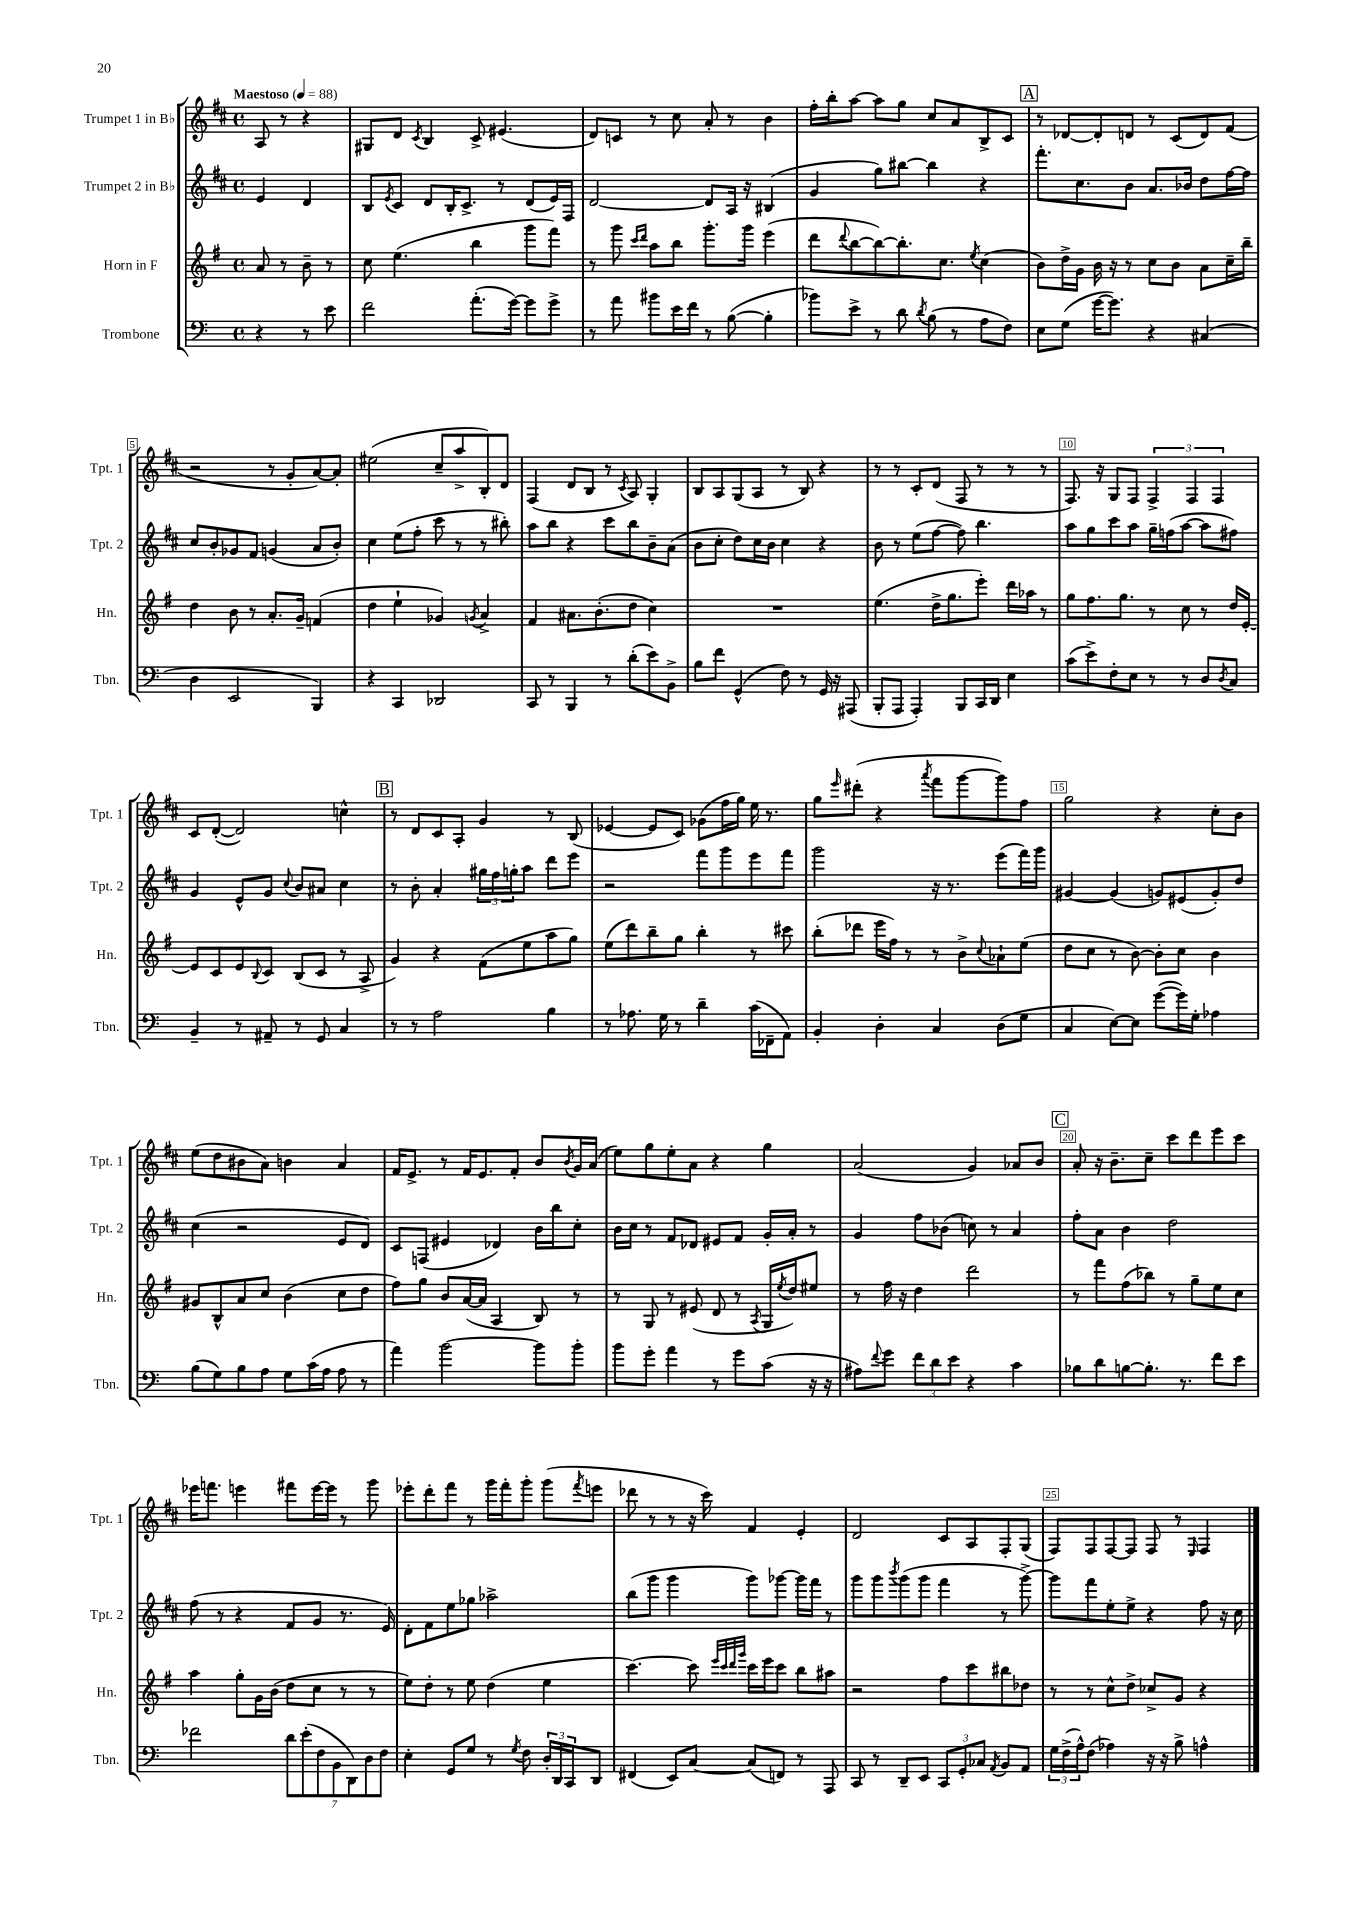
<<
\new StaffGroup <<
\new Staff = "s0" \with { instrumentName = "Trumpet 1 in Bb" shortInstrumentName = "Tpt. 1" } {
    \clef treble \key d \major \defaultTimeSignature \time 4/4 \partial 2 \tempo "Maestoso" 4 = 88
    a8 r8 r4 |
    gis8 d'8 \acciaccatura { cis'8 } b4 cis'8-> eis'4.( |
    d'8) c'8 r8 cis''8 a'8-. r8 b'4 |
    fis''16-. b''16-. a''8~ a''8 g''8 cis''8 a'8 b8-> cis'8 |
    \mark \markup { \box "A" } r8 des'8~ des'8-. d'8 r8 cis'8( d'8) fis'8( |
    r2 r8 g'8-. a'8~) a'8-. |
    eis''2( cis''8-- a''8-> b8-.) d'8 |
    fis4( d'8 b8 r8 \acciaccatura { cis'8 } a8) g4-. |
    b8 a8 g8( a8 r8 b8) r4 |
    r8 r8 cis'8-. d'8( fis8 r8 r8 r8 |
    fis8.) r16 g8 fis8 \tuplet 3/2 { fis4-> fis4 fis4 } |
    cis'8 d'8~-.( d'2) c''4-^ |
    \mark \markup { \box "B" } r8 d'8 cis'8 a8-. g'4 r8 b8( |
    ees'4~ ees'8 cis'8) ges'8( fis''16 g''16) e''16 r8. |
    g''8 \grace { e'''16 } dis'''8-.( r4 \acciaccatura { a'''8 } fis'''8 g'''8~ g'''8) fis''8 |
    g''2 r4 cis''8-. b'8 |
    e''8( d''8 bis'8 a'8) b'4 a'4 |
    fis'16 e'8.-> r8 fis'16 e'8. fis'8-. b'8 \acciaccatura { b'8 } g'16 a'16( |
    e''8) g''8 e''8-. a'8 r4 g''4 |
    a'2( g'4) aes'8 b'8 |
    \mark \markup { \box "C" } a'8-. r16 b'8.-- cis''8-- cis'''8 d'''8 e'''8 cis'''8 |
    ees'''16 f'''8. e'''4 fis'''8 e'''16~ e'''16 r8 g'''8 |
    ees'''8-. d'''8-. fis'''8 r8 g'''16 fis'''16-. g'''8-. g'''8( \acciaccatura { fis'''8 } e'''8 |
    des'''8 r8 r8 r16 cis'''16) fis'4 e'4-. |
    d'2 cis'8 a8 fis8-. g8( |
    fis8) fis8 fis8~ fis8 fis8 r8 \grace { e16 } fis4 \bar "|." |
}
\new Staff = "s1" \with { instrumentName = "Trumpet 2 in Bb" shortInstrumentName = "Tpt. 2" } {
    \clef treble \key d \major \defaultTimeSignature \time 4/4 \partial 2
    e'4 d'4 |
    b8 \acciaccatura { e'8 } cis'8 d'8 b16-. cis'8.-> r8 d'8( e'16) fis16 |
    d'2~ d'8 a16 r16 bis4( |
    g'4 g''8) bis''8~ bis''4 r4 |
    \mark \markup { \box "A" } fis'''8.-. cis''8. b'8 a'8. bes'16 d''8 fis''16~ fis''16 |
    cis''8 b'8-. ges'8 fis'8 g'4( a'8 b'8-.) |
    cis''4 e''8( fis''8-. cis'''8 r8 r8 bis''8-.) |
    a''8 b''8 r4 cis'''8 b''8 b'8-- a'8( |
    b'8 cis''8-. d''8) cis''16 b'16 cis''4 r4 |
    b'8 r8 e''8( fis''8~ fis''8) b''4. |
    a''8 g''8 cis'''8 a''8 g''16-- f''16( a''8~ a''8 fis''8) |
    g'4 e'8-^ g'8 \appoggiatura { cis''8 } b'8 ais'8 cis''4 |
    \mark \markup { \box "B" } r8 b'8-. a'4-. \tuplet 3/2 { gis''16 fis''16 g''16-. } a''8 d'''8 e'''8 |
    r2 fis'''8 g'''8 e'''8 fis'''8 |
    g'''2 r16 r8. e'''8( fis'''16) g'''16 |
    gis'4~ gis'4( g'8) eis'8( g'8-.) d''8 |
    cis''4( r2 e'8 d'8) |
    cis'8 f8( eis'4 des'4) b'16 b''16 cis''8-. |
    b'16 cis''16 r8 fis'8 des'8 eis'8 fis'8 g'16-. a'16-. r8 |
    g'4 fis''8 bes'8( c''8) r8 a'4 |
    \mark \markup { \box "C" } fis''8-. a'8 b'4 d''2 |
    fis''8( r8 r4 fis'8 g'8 r8. e'16) |
    d'8-. fis'8 e''8 ges''8 aes''2-> |
    b''8( g'''8 g'''4 g'''8) ges'''8~ ges'''16 fis'''16 r8 |
    g'''8 g'''8 \acciaccatura { b'''8 } g'''8( g'''8 fis'''4 r8 g'''8~->) |
    g'''8 fis'''8 e''8-. e''8-> r4 fis''8 r16 cis''16 \bar "|." |
}
\new Staff = "s2" \with { instrumentName = "Horn in F" shortInstrumentName = "Hn." } {
    \clef treble \key g \major \defaultTimeSignature \time 4/4 \partial 2
    a'8 r8 b'8-- r8 |
    c''8 e''4.( b''4 g'''8 fis'''8) |
    r8 g'''8 \grace { c'''16 d'''16 } a''8 b''8 g'''8.-. g'''16 e'''4( |
    d'''8 \appoggiatura { d'''8 } b''8~ b''8~) b''8.-. c''8. \acciaccatura { e''8 } c''4( |
    \mark \markup { \box "A" } b'8) d''16-> g'16 b'16 r16 r8 c''8 b'8 a'8 c''16-- b''16-- |
    d''4 b'8 r8 a'8.-. g'16-- f'4( |
    d''4 e''4-! ges'4) \acciaccatura { g'8 } a'4-> |
    fis'4 ais'8. b'8.-.( d''8 c''4) |
    R1 |
    e''4.( d''16-> g''8. e'''8-.) d'''16 aes''16 r8 |
    g''8 fis''8. g''8. r8 c''8 r8 d''16 e'16~-. |
    e'8 c'8 e'8 \appoggiatura { b8 } c'8 b8( c'8 r8 a8-> |
    \mark \markup { \box "B" } g'4) r4 fis'8( e''8 a''8 g''8) |
    e''8( d'''8) b''8-- g''8 b''4-. r8 cis'''8 |
    b''8-.( des'''8 e'''16 fis''16) r8 r8 b'8-> \appoggiatura { c''8 } aes'8-! e''8( |
    d''8 c''8 r8 b'8~) b'8-. c''8 b'4 |
    gis'8 b8-^ a'8 c''8 b'4( c''8 d''8 |
    fis''8) g''8 b'8 a'16~( a'16 a4 b8) r8 |
    r8 g8 r8 eis'8( d'8 r8 \acciaccatura { a8 } g16 \acciaccatura { e''8 } d''16) eis''8 |
    r8 fis''16 r16 d''4 d'''2 |
    \mark \markup { \box "C" } r8 fis'''8 fis''8( bes''8) r8 g''8-- e''8 c''8 |
    a''4 g''8-. g'16 b'16( d''8 c''8 r8 r8 |
    e''8) d''8-. r8 e''8 d''4( e''4 |
    c'''4.~) c'''8 \grace { e'''32 c'''32 d'''32 g'''32 } c'''16 e'''16 c'''8 b''8 ais''8 |
    r2 fis''8 c'''8 bis''8 des''8 |
    r8 r8 c''8-^ d''8-> ces''8-> g'8 r4 \bar "|." |
}
\new Staff = "s3" \with { instrumentName = "Trombone" shortInstrumentName = "Tbn." } {
    \clef bass \key c \major \defaultTimeSignature \time 4/4 \partial 2
    r4 r8 e'8 |
    f'2 a'8.-.( g'16~) g'8 g'8-> |
    r8 a'8 bis'8 e'16 f'16 r8 b8~( b4-. |
    bes'8) e'8-> r8 d'8 \acciaccatura { d'8 } b8( r8 a8 f8) |
    \mark \markup { \box "A" } e8 g8( g'16~ g'8.) r4 cis4( |
    d4 e,2 b,,4) |
    r4 c,4 des,2 |
    c,8 r8 b,,4 r8 d'8-.( e'8) b,8-> |
    b8 f'8 g,4-^( f8) r8 g,16 r16 ais,,8( |
    b,,8-. a,,8 a,,4-.) b,,8 c,16 d,16 e4 |
    c'8( e'8->) f8-. e8 r8 r8 d8 \acciaccatura { d8 } c8 |
    b,4-- r8 ais,8-- r8 g,8 c4 |
    \mark \markup { \box "B" } r8 r8 a2 b4 |
    r8 aes8. g16 r8 d'4-- c'16( fes,16-- a,8) |
    b,4-. d4-. c4 d8( g8 |
    c4 e8~) e8 g'8~( g'16) g16-. aes4 |
    b8( g8) b8 a8 g8 c'16( a16 a8 r8 |
    a'4) b'2~ b'8 b'8-. |
    b'8 g'8-. a'4 r8 g'8 c'8( r16 r16 |
    ais8) \appoggiatura { f'8 } g'8 \tuplet 3/2 { f'8 d'8 e'8 } r4 c'4 |
    \mark \markup { \box "C" } bes8 d'8 b8~ b8.-. r8. f'8 e'8 |
    fes'2 \tuplet 7/4 { d'8 e'8-.( f8 b,8 d,8) d8 f8 } |
    e4-. g,8 g8 r8 \acciaccatura { g8 } f8 \tuplet 3/2 { d16-. d,16 c,16 } d,8 |
    fis,4( e,8) c8~ c8( f,8) r8 a,,8 |
    c,8 r8 d,8-- e,8 \tuplet 3/2 { c,8 g,8-. ces8 } \acciaccatura { a,8 } b,8 a,8 |
    \tuplet 3/2 { g16 f16->( a16-^) } f8( aes4) r16 r16 b8-> a4-^ \bar "|." |
}
>>
>>
\layout { \context { \Score \override BarNumber.break-visibility = ##(#f #t #t) barNumberVisibility = #(every-nth-bar-number-visible 5) \override BarNumber.stencil = #(make-stencil-boxer 0.1 0.3 ly:text-interface::print) } }
